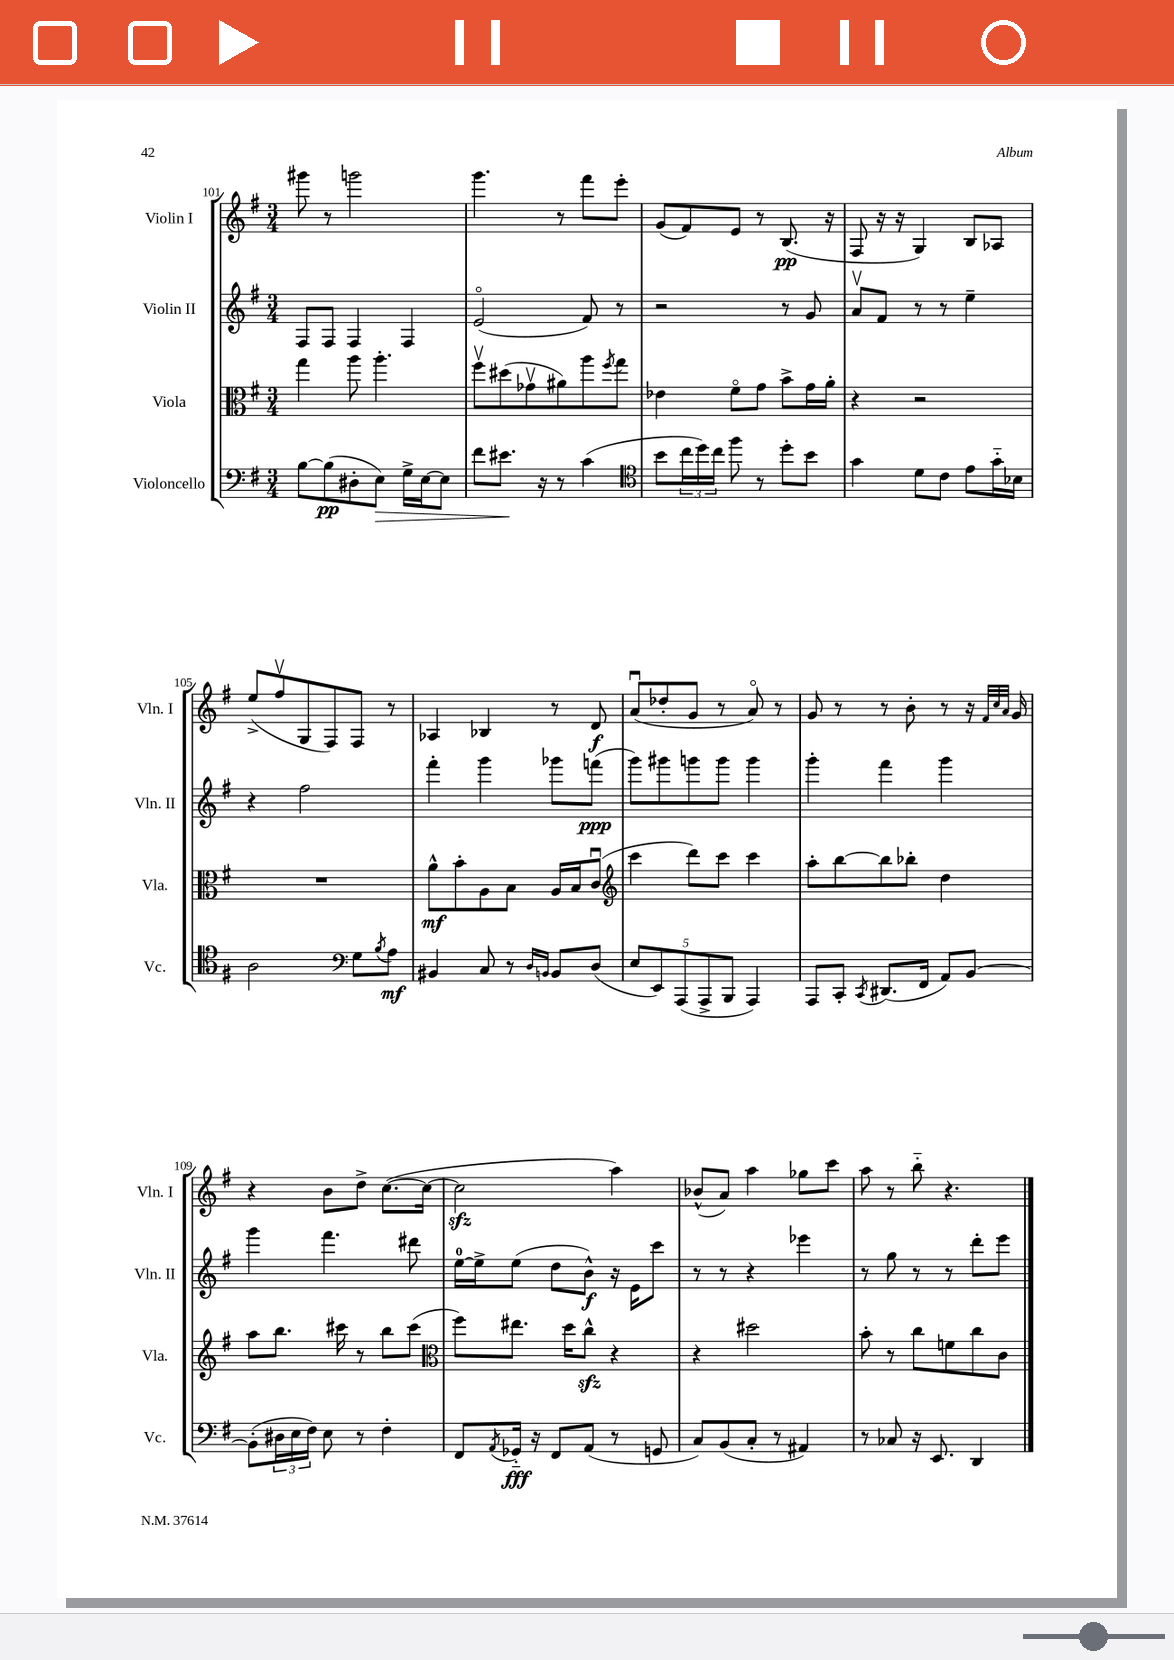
<<
\new StaffGroup <<
\new Staff = "s0" \with { instrumentName = "Violin I" shortInstrumentName = "Vln. I" } {
    \clef treble \key g \major \numericTimeSignature \time 3/4
    gis'''8 r8 g'''2 |
    g'''4. r8 fis'''8 e'''8-. |
    g'8( fis'8) e'8 r8 b8.\pp( r16 |
    fis8 r16 r16 g4) b8 aes8 |
    e''8->( fis''8\upbow g8 fis8) fis8 r8 |
    aes4 bes4 r8 d'8\f |
    a'8\downbow( des''8-. g'8 r8 a'8\flageolet) r8 |
    g'8 r8 r8 b'8-. r8 r16 \grace { fis'32 c''32 a'32 } g'16 |
    r4 b'8 d''8-> c''8.~( c''16~ |
    c''2\sfz a''4) |
    bes'8-^( a'8) a''4 ges''8 c'''8 |
    a''8 r8 b''8-_ r4. \bar "|." |
}
\new Staff = "s1" \with { instrumentName = "Violin II" shortInstrumentName = "Vln. II" } {
    \clef treble \key g \major \numericTimeSignature \time 3/4
    fis8 fis8 fis4 fis4 |
    e'2\flageolet( fis'8) r8 |
    r2 r8 g'8 |
    a'8\upbow fis'8 r8 r8 e''4-- |
    r4 fis''2 |
    fis'''4-. g'''4 ges'''8 f'''8\ppp( |
    g'''8) gis'''8 g'''8 g'''8 g'''4 |
    g'''4-. fis'''4 g'''4 |
    g'''4 fis'''4. dis'''8 |
    e''16-0~ e''16-> e''8( d''8 b'8-^\f) r16 e'16 c'''8 |
    r8 r8 r4 ees'''4 |
    r8 g''8 r8 r8 d'''8-. e'''8 \bar "|." |
}
\new Staff = "s2" \with { instrumentName = "Viola" shortInstrumentName = "Vla." } {
    \clef alto \key g \major \numericTimeSignature \time 3/4
    g''4 a''8 a''4.-. |
    fis''8\upbow dis''8( ges'8\upbow ais'8) a''8 \acciaccatura { fis''8 } g''8 |
    ees'4 fis'8\flageolet g'8 b'8-> g'16 a'16-. |
    r4 r2 |
    R2. |
    a'8-^\mf b'8-. a8 b8 a16 b16 c'8\downbow( |
    \clef treble c'''4 d'''8) c'''8 c'''4 |
    a''8-. b''8~ b''8 bes''8-. d''4 |
    a''8 b''8. cis'''16 r8 b''8 cis'''8( |
    \clef alto fis''8) eis''8. d''16 c''8-^\sfz r4 |
    r4 dis''2 |
    b'8-. r8 c''8 f'8 c''8 c'8 \bar "|." |
}
\new Staff = "s3" \with { instrumentName = "Violoncello" shortInstrumentName = "Vc." } {
    \clef bass \key g \major \numericTimeSignature \time 3/4
    b8~ b8\pp( dis8-. e8\>) g16-> e16~ e8 |
    fis'8 eis'8.\! r16 r8 c'4( |
    \clef tenor b'8 \tuplet 3/2 { c''16 d''16) c''16 } fis''8 r8 d''8-. b'8 |
    g'4 d'8 c'8 e'8 g'16-_ bes16 |
    a2 \clef bass g8 \acciaccatura { b8 } a8\mf |
    bis,4 c8 r8 \grace { d16 b,16 } b,8 d8( |
    \tuplet 5/4 { e8 e,8) a,,8( a,,8-> b,,8 } a,,4) |
    a,,8 c,8-. \acciaccatura { c,8 } dis,8.( fis,16 a,8) b,8~ |
    b,8-.( \tuplet 3/2 { dis16 e16 fis16) } e8 r8 fis4-. |
    fis,8 \acciaccatura { a,8 } ges,16-_\fff r16 fis,8 a,8( r8 g,8 |
    c8) b,8( c8-. r8 ais,4) |
    r8 ces8 r16 e,8. d,4 \bar "|." |
}
>>
>>
\layout { \context { \Score currentBarNumber = #101 } }
